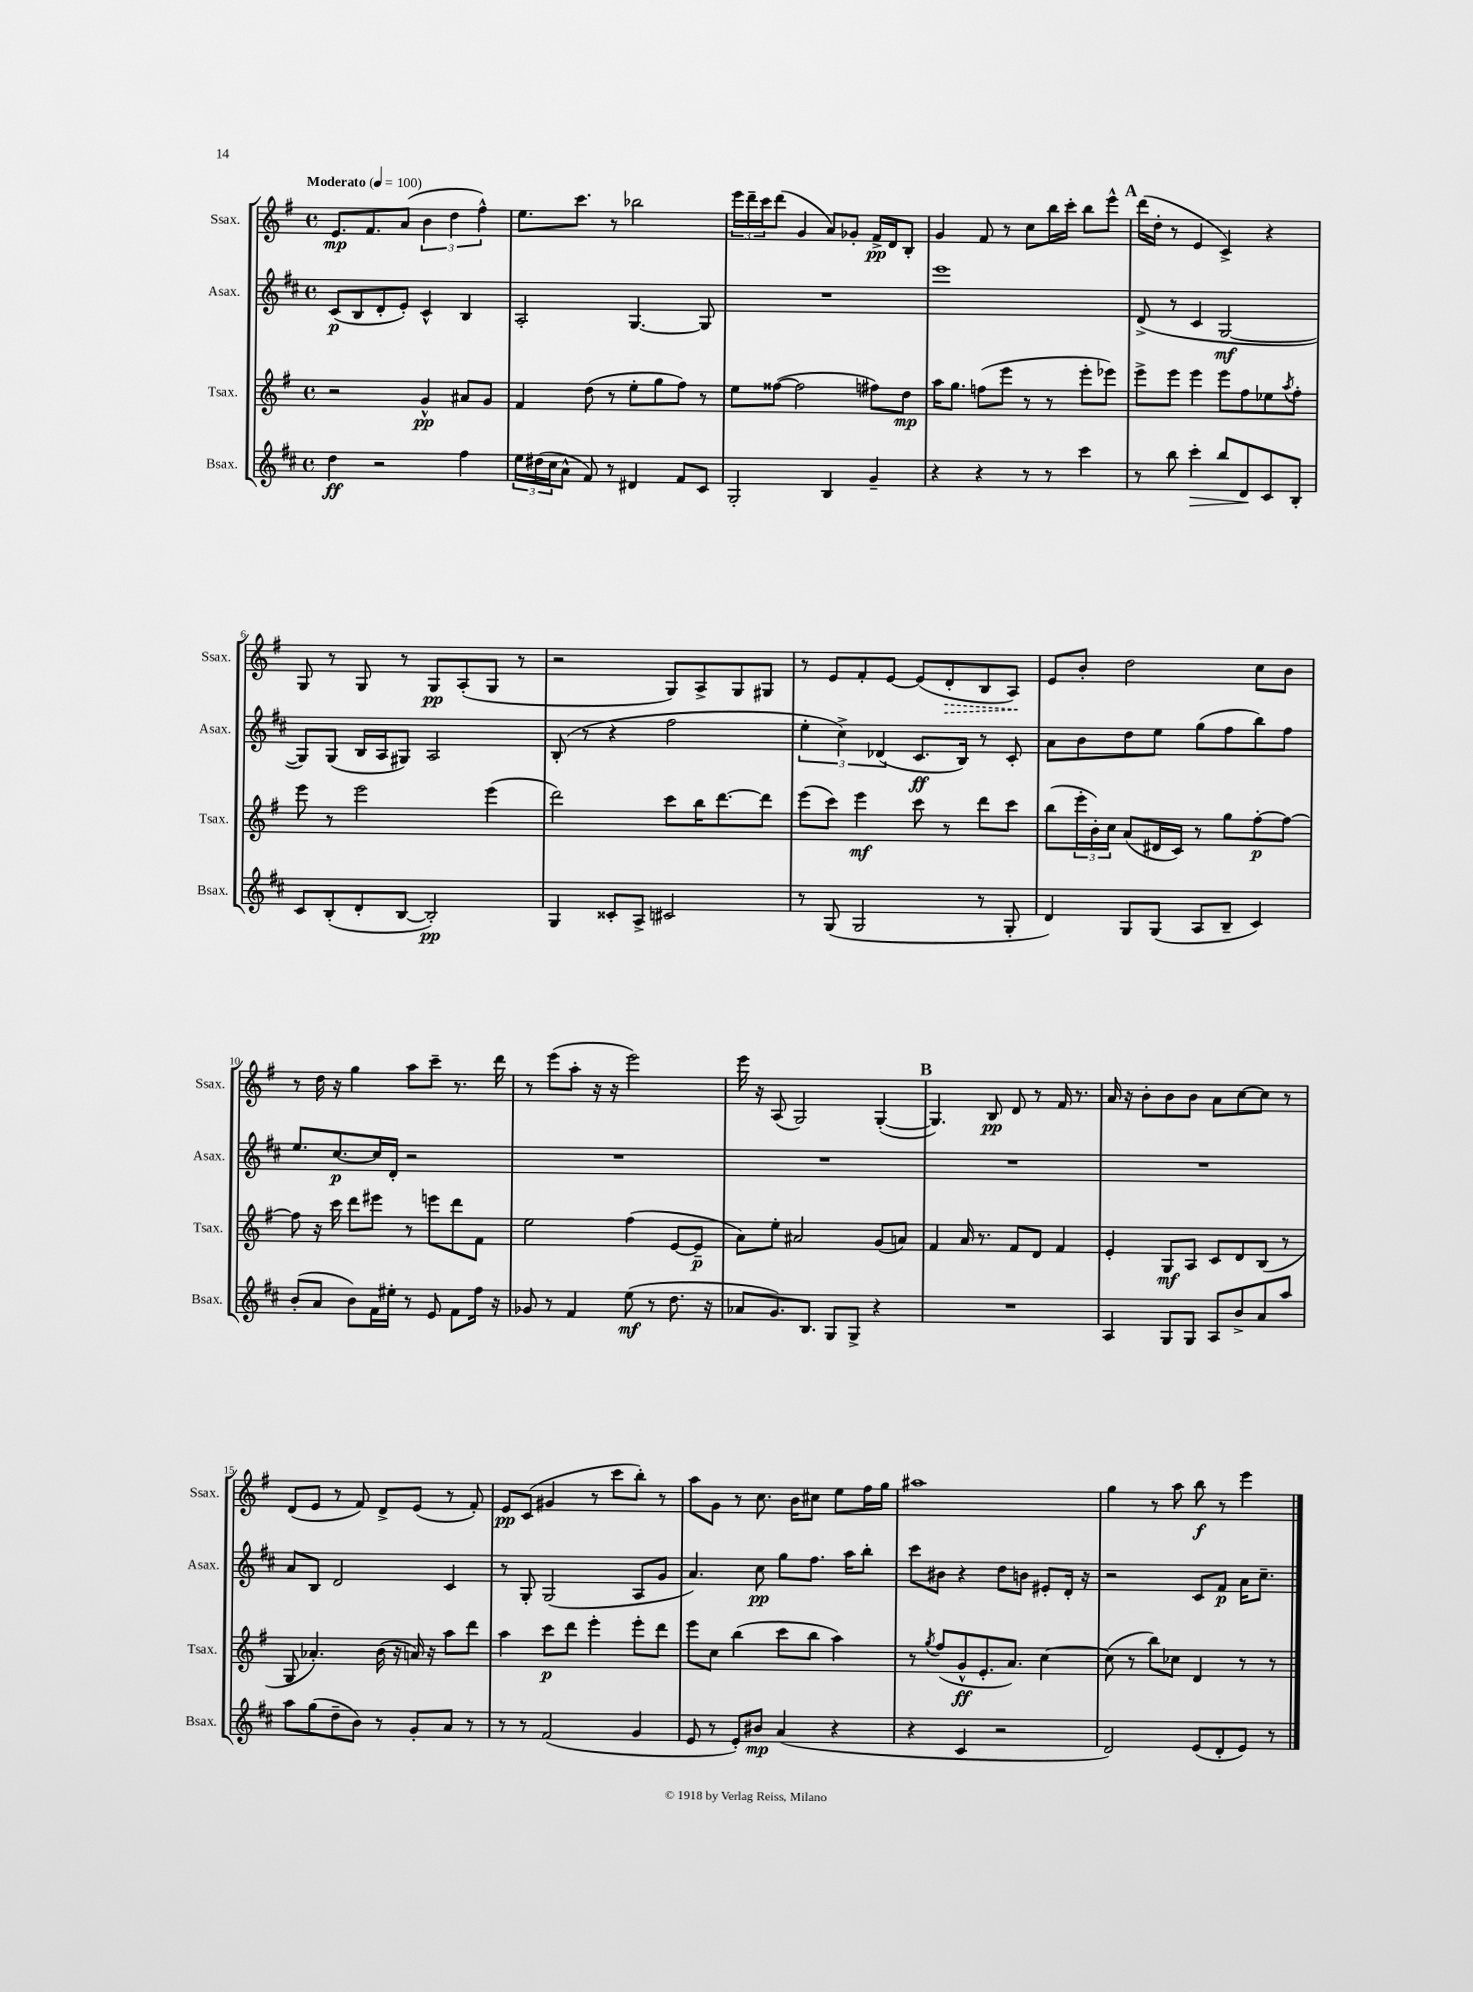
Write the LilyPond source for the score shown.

<<
\new StaffGroup <<
\new Staff = "s0" \with { instrumentName = "Ssax." shortInstrumentName = "Ssax." } {
    \clef treble \key g \major \defaultTimeSignature \time 4/4 \tempo "Moderato" 4 = 100
    e'8.\mp fis'8. a'8( \tuplet 3/2 { b'4 d''4 fis''4-^) } |
    e''8. c'''8. r8 bes''2 |
    \tuplet 3/2 { e'''16 d'''16-- c'''16 } d'''8( g'4 a'8) ges'8-. fis'16->\pp d'16 b8-. |
    g'4 fis'8 r8 c''8 b''16 c'''16-. b''8 e'''8-^ |
    \mark \markup { \bold "A" } d'''16( d''16-. r8 e'4 c'4->) r4 |
    g8 r8 g8 r8 g8\pp a8-.( g8 r8 |
    r2 g8) a8-> g8 gis8 |
    r8 e'8 fis'8-. e'8~ e'8( \once \override Hairpin.style = #'dashed-line d'8-.\> b8 a8\!) |
    e'8 b'8-. d''2 c''8 b'8 |
    r8 d''16 r16 g''4 a''8 c'''8-- r8. d'''16 |
    r8 e'''8( a''8-. r16 r16 e'''2) |
    e'''16 r16 a8( g2) g4~-.( |
    \mark \markup { \bold "B" } g4.) b8\pp d'8 r8 fis'16 r8. |
    a'16 r16 b'8-. b'8 b'8 a'8 c''8~ c''8 r8 |
    d'8( e'8 r8 fis'8) d'8-> e'8( r8 fis'8-.) |
    e'8\pp c'8( gis'4 r8 c'''8 b''8-.) r8 |
    a''8 g'8 r8 c''8. b'16 cis''8 e''8 fis''16 g''16 |
    ais''1 |
    g''4 r8 a''8 b''8\f r8 e'''4 \bar "|." |
}
\new Staff = "s1" \with { instrumentName = "Asax." shortInstrumentName = "Asax." } {
    \clef treble \key d \major \defaultTimeSignature \time 4/4
    cis'8\p( b8 d'8-. e'8-.) cis'4-^ b4 |
    a2-. g4.~ g8 |
    R1 |
    e'''1 |
    \mark \markup { \bold "A" } d'8->( r8 cis'4 g2~\mf |
    g8) g8( b16 a16 gis8) a2 |
    b8-.( r8 r4 fis''2 |
    \tuplet 3/2 { e''4-. cis''4->) des'4( } cis'8.\ff b16) r8 cis'8-. |
    a'8 b'8 d''8 e''8 g''8( fis''8 b''8) fis''8 |
    e''8. cis''8.~\p cis''16 d'16-. r2 |
    R1 |
    R1 |
    \mark \markup { \bold "B" } R1 |
    R1 |
    a'8 b8 d'2 cis'4 |
    r8 g8-. g2( a8 g'8 |
    a'4.) cis''8\pp g''8 fis''8. a''16 b''8-. |
    cis'''8 bis'8 r4 d''8 b'8 eis'8-. d'16-. r16 |
    r2 cis'8 fis'8\p a'16 cis''8.-- \bar "|." |
}
\new Staff = "s2" \with { instrumentName = "Tsax." shortInstrumentName = "Tsax." } {
    \clef treble \key g \major \defaultTimeSignature \time 4/4
    r2 g'4-^\pp ais'8 g'8 |
    fis'4 d''8( r8 e''8-. g''8 fis''8) r8 |
    e''8 fisis''8~( fisis''2 fis''8) d''8\mp |
    a''16 g''8. f''8( e'''8 r8 r8 e'''8-. ees'''8) |
    \mark \markup { \bold "A" } e'''8-> e'''8 e'''4 e'''8 fis''8 ees''8 \acciaccatura { a''8 } fis''8-. |
    e'''8 r8 e'''2 e'''4( |
    d'''2) c'''8 b''16 d'''8.~ d'''8 |
    e'''8( c'''8) e'''4\mf c'''8 r8 d'''8 c'''8 |
    b''8( \tuplet 3/2 { e'''16-. b'16-.) c''16 } a'8( dis'16 c'16) r8 g''8 fis''8~-.\p fis''8~ |
    fis''8 r16 c'''16 d'''8 eis'''8 r8 e'''8 d'''8 fis'8 |
    e''2 fis''4( e'8~ e'8--\p |
    a'8) e''8-. ais'2 g'8( a'8) |
    \mark \markup { \bold "B" } fis'4 a'16 r8. fis'8 d'8 fis'4 |
    e'4-. g8\mf a8 c'8 d'8 b8( r8 |
    g8 aes'4.-.) b'16( r16 a'16) r16 a''8 d'''8 |
    a''4 c'''8\p d'''8 e'''4-. e'''8-. d'''8 |
    e'''8 c''8 b''4( c'''8 b''8 a''4) |
    r8 \acciaccatura { g''8 } fis''8( g'8-^\ff e'8.-. a'8.) c''4~ |
    c''8( r8 b''8) ces''8 d'4 r8 r8 \bar "|." |
}
\new Staff = "s3" \with { instrumentName = "Bsax." shortInstrumentName = "Bsax." } {
    \clef treble \key d \major \defaultTimeSignature \time 4/4
    d''4\ff r2 fis''4 |
    \tuplet 3/2 { e''16 dis''16( cis''16 } a'8-^ fis'8) r8 dis'4 fis'8 cis'8 |
    g2-. b4 g'4-- |
    r4 r4 r8 r8 cis'''4 |
    \mark \markup { \bold "A" } r8 b''8 cis'''4-.\> b''8 d'8\! cis'8 b8-. |
    cis'8 b8-.( d'8-. b8~ b2-.\pp) |
    g4 cisis'8-. a8-> cis'2 |
    r8 g8( g2 r8 g8-. |
    d'4) g8 g8( a8 b8-- cis'4) |
    b'8-.( a'8 b'8) fis'16 eis''16-. r8 e'8 fis'8 fis''16 r16 |
    ges'8 r8 fis'4 e''8\mf( r8 d''8. r16 |
    aes'8 g'8.) b8. g8 g8-> r4 |
    \mark \markup { \bold "B" } R1 |
    a4 g8 g8 a8 b'8-> a'8 a''8 |
    a''8 g''8( d''8-- b'8) r8 g'8-. a'8 r8 |
    r8 r8 fis'2( g'4 |
    e'8 r8 e'8-.) bis'8\mp a'4( r4 |
    r4 cis'4 r2 |
    d'2) e'8( d'8-. e'8) r8 \bar "|." |
}
>>
>>
